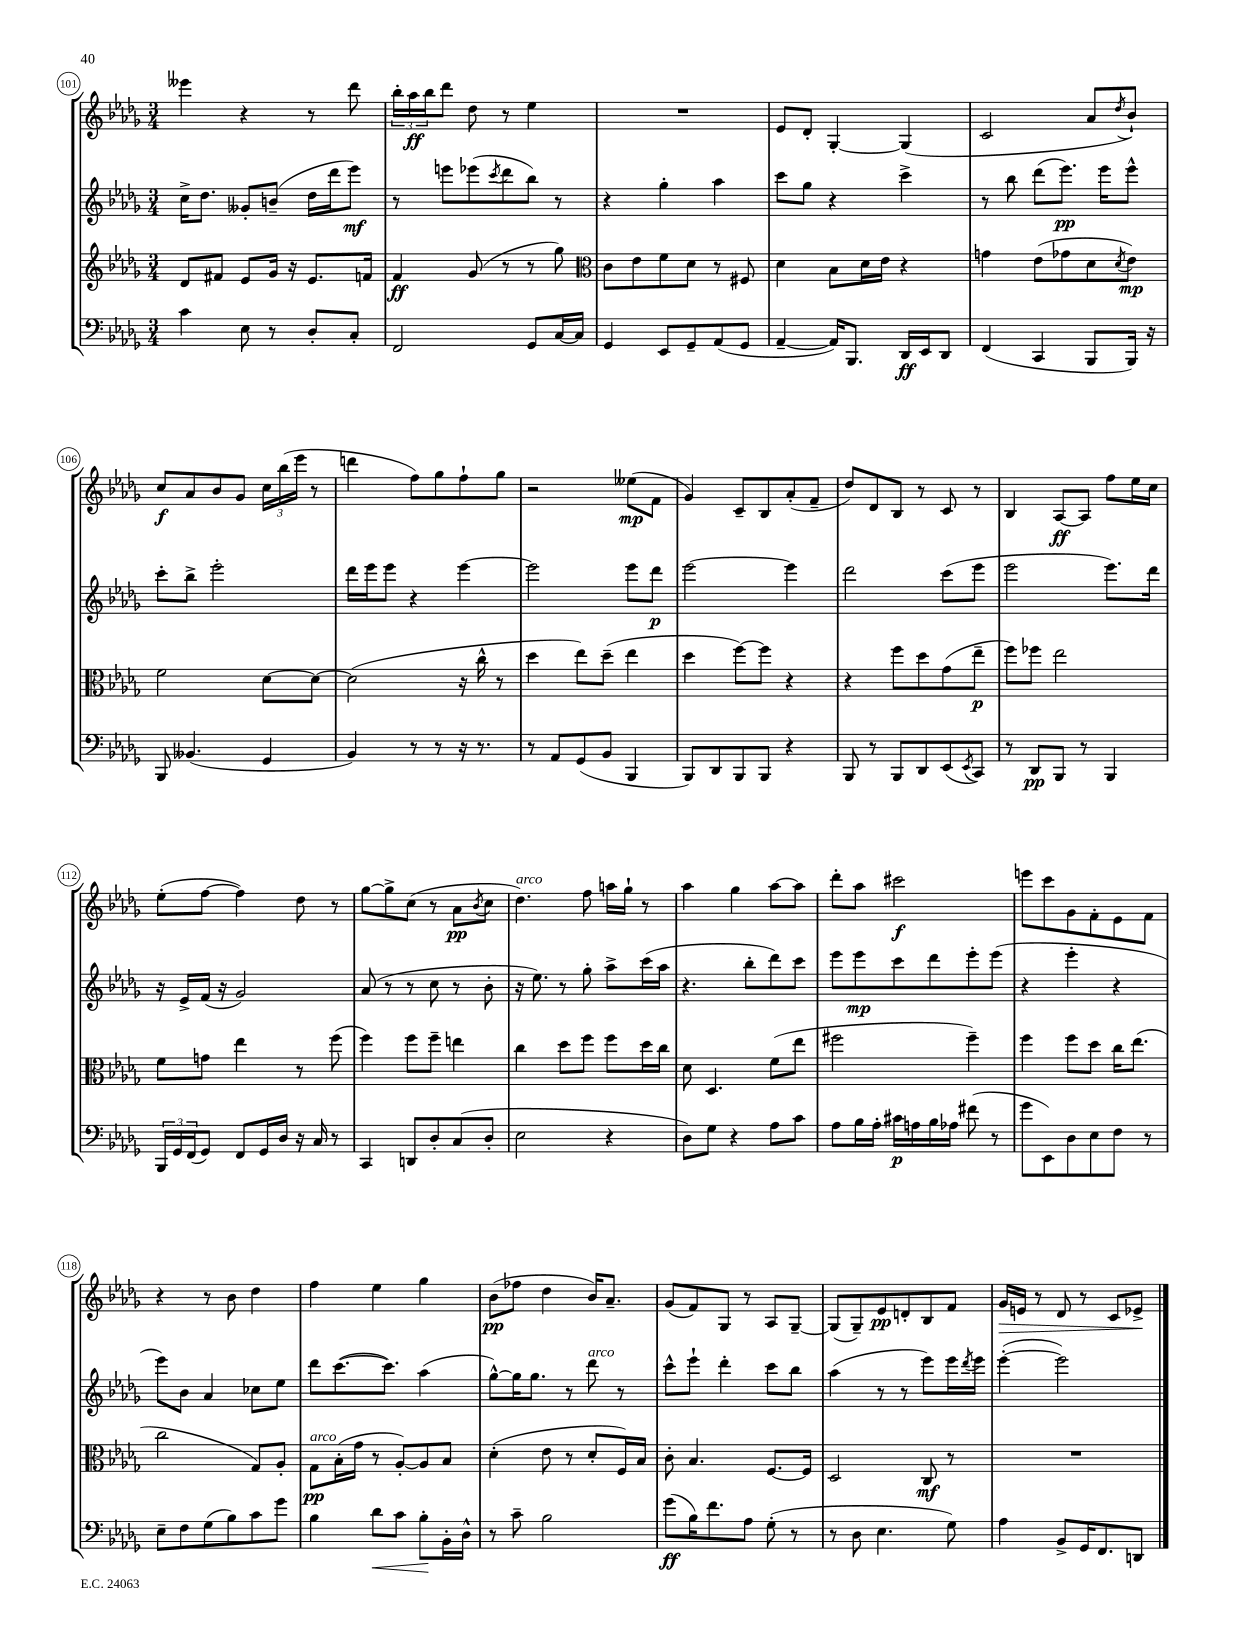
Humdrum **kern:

**kern	**kern	**kern	**kern
*staff4	*staff3	*staff2	*staff1
*clefF4	*clefG2	*clefG2	*clefG2
*k[b-e-a-d-g-]	*k[b-e-a-d-g-]	*k[b-e-a-d-g-]	*k[b-e-a-d-g-]
*M3/4	*M3/4	*M3/4	*M3/4
4c	8d-	16cc^	4eee--
.	.	8.dd-	.
.	8f#	.	.
8E-	8e-	8g--'	4r
8r	16g-	(8b~	.
.	16r	.	.
8D-'	8.e-	16dd-	8r
.	.	16ddd-	.
8C'	.	8eee-)	8ddd-
.	16f	.	.
=	=	=	=
2FF	4f	8r	24bb-'
.	.	.	24aa-
.	.	.	24bb-
.	.	8eee	8ddd-
.	(8g-	(8eee-	8dd-
.	.	8qccc	.
.	8r	8ddd-	8r
8GG-	8r	8bb-)	4ee-
[16C	8gg-)	8r	.
16C]	.	.	.
=	=	=	=
*	*clefC3	*	*
4GG-	8c	4r	2.r
.	8e-	.	.
8EE-	8f	4gg-'	.
8GG-~	8d-	.	.
(8AA-	8r	4aa-	.
8GG-	8F#	.	.
=	=	=	=
[4AA-~	4d-	8ccc	8e-
.	.	8gg-	8d-'
16AA-])	8B-	4r	[4G-'
8.BBB-	.	.	.
.	16d-	.	.
.	16e-	.	.
16DD-	4r	4ccc^	(4G-]
16EE-	.	.	.
8DD-	.	.	.
=	=	=	=
(4FF	4g	8r	2c
.	.	8bb-	.
4CC	(8e-	(8ddd-	.
.	8g-	8.eee-)	.
8BBB-	8d-	.	8a-
.	.	16eee-	.
.	8qd-	.	8qdd-
16BBB-)	8e-)	8eee-^^	8b-`)
16r	.	.	.
=	=	=	=
8BBB-	2f	8ccc'	8cc
(4.BB--	.	8bb-^	8a-
.	.	2eee-'	8b-
.	.	.	8g-
4GG-	[8d-	.	24cc
.	.	.	(24bb-
.	.	.	24eee-
.	8d-_	.	8r
=	=	=	=
4BB-)	(2d-]	16ddd-	4ddd
.	.	16eee-	.
.	.	8eee-	.
8r	.	4r	8ff)
8r	.	.	8gg-
16r	16r	[4eee-	8ff`
8.r	16cc^^	.	.
.	8r	.	8gg-
=	=	=	=
8r	4dd-	2eee-]	2r
8AA-	.	.	.
(8GG-	8ee-)	.	.
8BB-	(8dd-~	.	.
4BBB-	4ee-	8eee-	(8ee--
.	.	8ddd-	8f
=	=	=	=
8BBB-)	4dd-	[2eee-	4g-)
8DD-	.	.	.
8BBB-	[8ff)	.	8c~
8BBB-	8ff]	.	8B-
4r	4r	4eee-]	(8a-'
.	.	.	8f~
=	=	=	=
8BBB-	4r	2ddd-	8dd-)
8r	.	.	8d-
8BBB-	8ff	.	8B-
8DD-	8dd-	.	8r
(8EE-	(8g-	(8ccc	8c
8qEE-	.	.	.
8CC)	8ee-~	8eee-	8r
=	=	=	=
8r	8ff)	2eee-	4B-
8DD-	8ff-	.	.
8BBB-	2ee-	.	[8A-
8r	.	.	8A-]
4BBB-	.	8.eee-)	8ff
.	.	.	16ee-
.	.	16ddd-	16cc
=	=	=	=
24BBB-	8f	16r	(8ee-'
24GG-	.	.	.
.	.	16e-^	.
(24FF	.	.	.
8GG-)	8g	(16f	[8ff
.	.	16r	.
8FF	4ee-	2g-)	4ff])
16GG-	.	.	.
16D-	.	.	.
16r	8r	.	8dd-
16C	.	.	.
8r	(8ff	.	8r
=	=	=	=
4CC	4ff)	(8a-	[8gg-
.	.	8r	8gg-^]
8DD	8ff	8r	(8cc
8D-'	8ff~	8cc	8r
(8C	4ee	8r	8a-
.	.	.	8qb-
8D-'	.	8b-'	8cc
=	=	=	=
2E-	4cc	16r	4.dd-)
.	.	8.ee-)	.
.	8dd-	8r	.
.	8ff	8gg-'	8ff
4r	8ff	8aa-^	16aa
.	.	.	16gg-`
.	16dd-	(16ccc	8r
.	16cc	16aa-	.
=	=	=	=
8D-)	8d-	4.r	4aa-
8G-	4.D-	.	.
4r	.	.	4gg-
.	.	8bb-'	.
8A-	(8f	8ddd-)	[8aa-
8c	8ee-	8ccc	8aa-]
=	=	=	=
8A-	2ff#	8eee-	8ddd-'
16B-	.	8eee-	8aa-
16A-'	.	.	.
16c#	.	8ccc	2ccc#
16A	.	.	.
16B-	.	8ddd-	.
16A-	.	.	.
(8f#	4ff#~)	8eee-'	.
8r	.	(8eee-	.
=	=	=	=
8g-	4ff	4r	8eee
8EE-)	.	.	8ccc
8D-	8ff	4eee-'	8g-
8E-	8dd-	.	8f'
8F	16cc	4r	8e-
.	(8.ee-	.	.
8r	.	.	8f
=	=	=	=
8E-~	2cc	8eee-)	4r
8F	.	8b-	.
(8G-	.	4a-	8r
8B-)	.	.	8b-
8c	8G-)	8cc-	4dd-
8g-	8A-'	8ee-	.
=	=	=	=
4B-	8G-	8ddd-	4ff
.	(16B-'	([8.ccc	.
.	16g-	.	.
8d-	8r	.	4ee-
.	.	8.ccc])	.
8c	[8A-')	.	.
8B-'	8A-]	(4aa-	4gg-
16BB-'	8B-	.	.
16D-^^	.	.	.
=	=	=	=
8r	(4d-'	[8gg-^^)	(8b-
8c~	.	16gg-]	8ff-
.	.	8.gg-	.
2B-	8e-	.	4dd-
.	8r	8r	.
.	8d-'	8ddd-	16b-)
.	.	.	8.a-~
.	16F)	8r	.
.	16B-	.	.
=	=	=	=
(8g-	8c'	8ccc^^	(8g-
16B-)	4.B-	8eee-`	8f)
8.f	.	.	.
.	.	4ddd-'	8G-
8A-	.	.	8r
(8G-'	[8.F	8ccc	8A-
8r	.	8bb-	[8G-~
.	16F]	.	.
=	=	=	=
8r	2D-	(4aa-	(8G-]
8D-	.	.	8G-~)
4.E-	.	8r	8e-
.	.	8r	8d'
.	8C	8eee-)	8B-
8G-)	8r	16eee-	8f
.	.	8qddd-	.
.	.	16eee-	.
=	=	=	=
4A-	2.r	([4eee-'	16g-
.	.	.	16e
.	.	.	8r
8BB-^	.	2eee-])	8d-
16GG-	.	.	8r
8.FF	.	.	.
.	.	.	8c
8DD	.	.	8e-^
==	==	==	==
*-	*-	*-	*-
